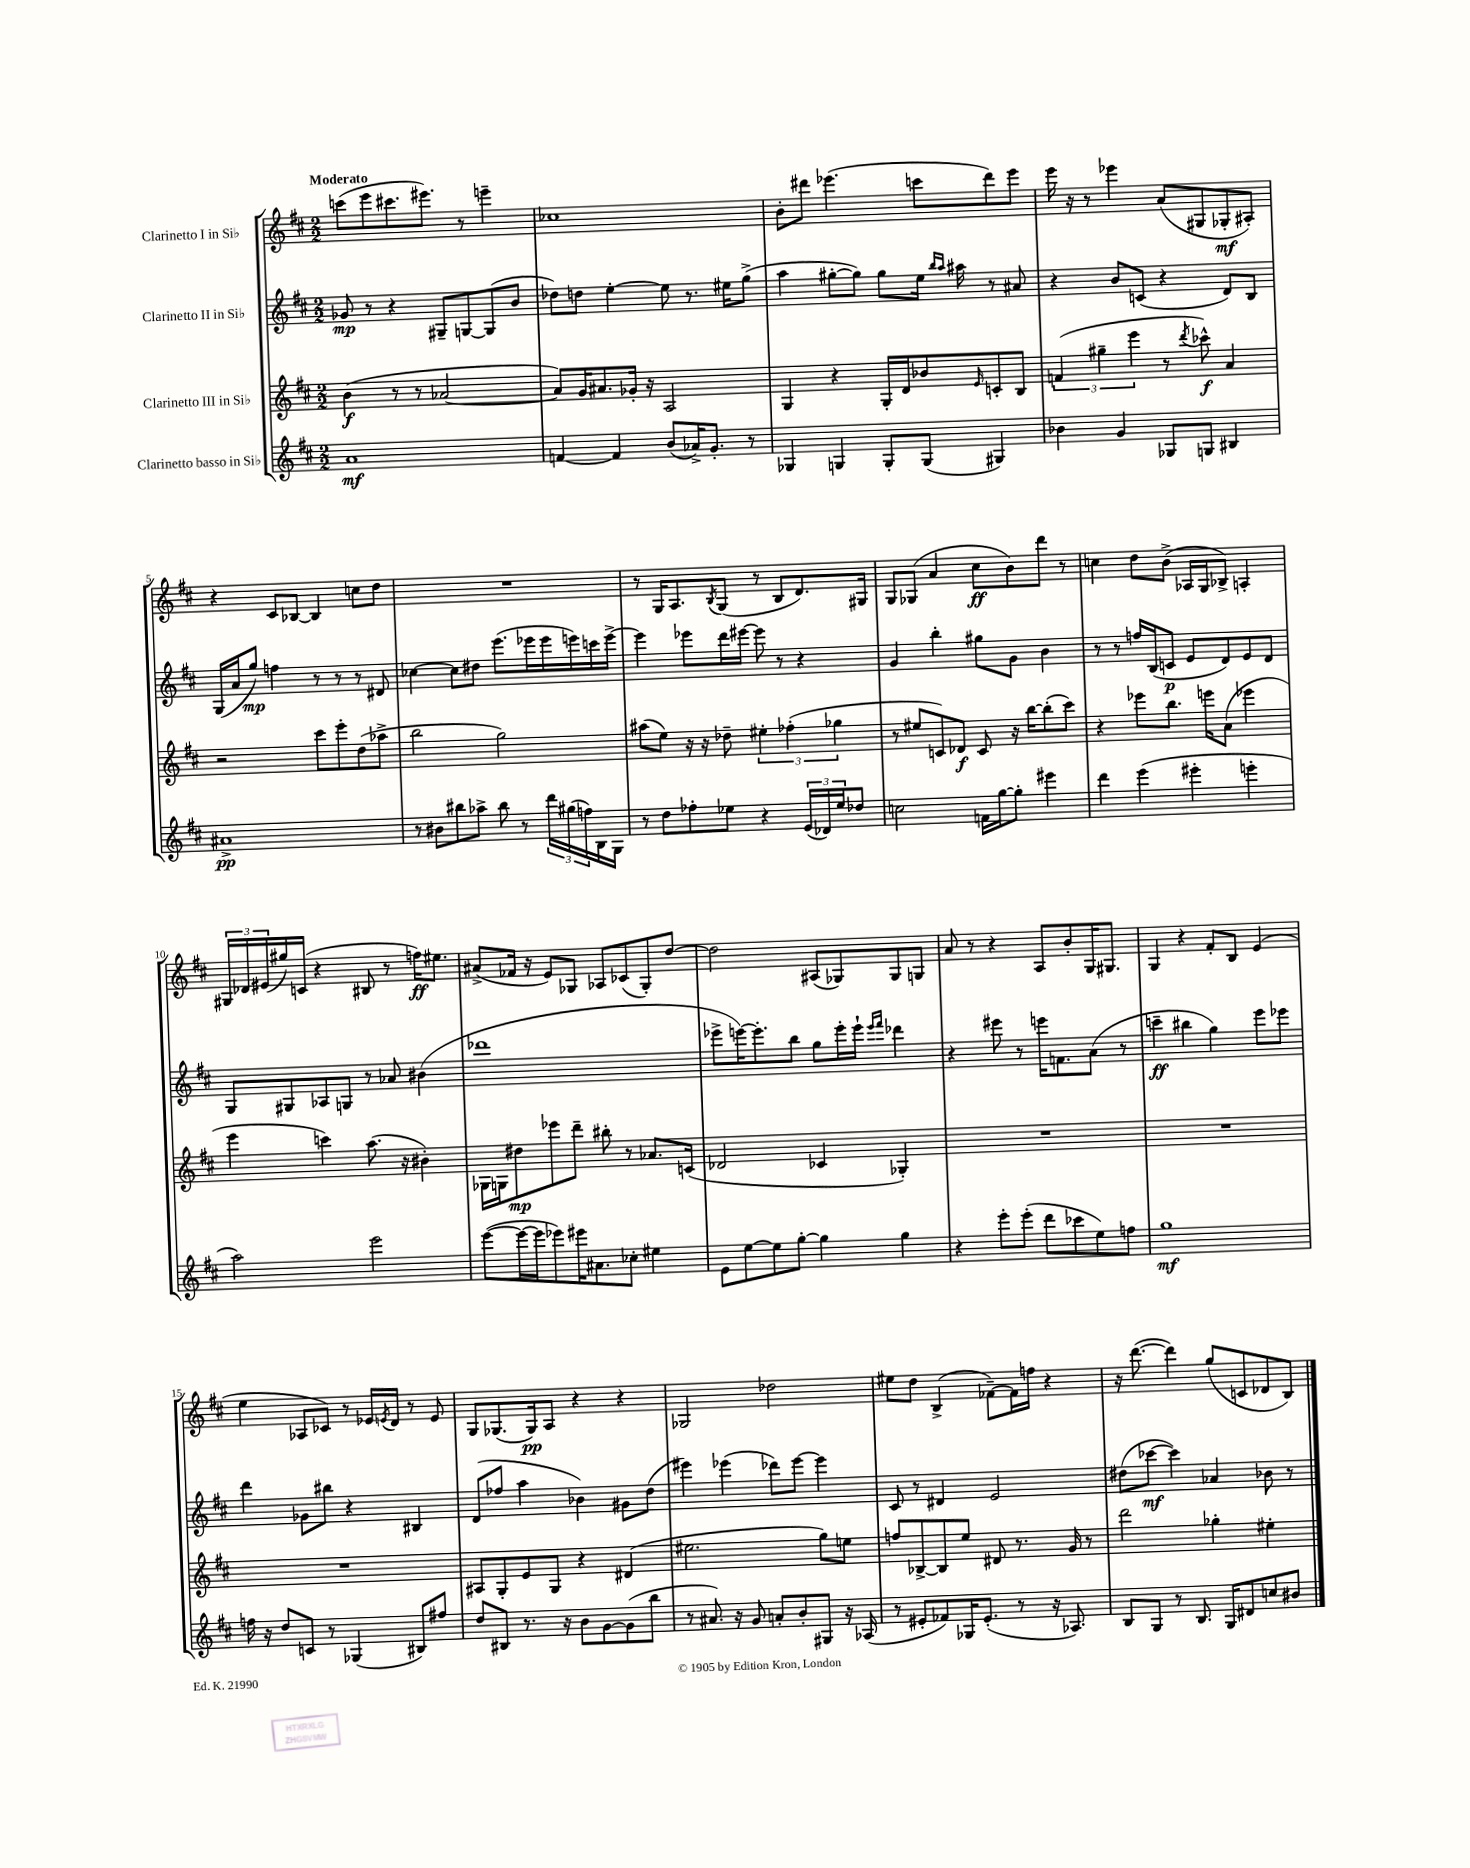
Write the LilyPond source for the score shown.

<<
\new StaffGroup <<
\new Staff = "s0" \with { instrumentName = "Clarinetto I in Sib" } {
    \clef treble \key d \major \numericTimeSignature \time 2/2 \tempo "Moderato"
    c'''8( e'''8 cis'''8. eis'''8.) r8 e'''4-- |
    ces''1 |
    b'8-. dis'''8 ees'''4.( c'''8 dis'''8) ees'''8 |
    e'''16 r16 r8 ees'''4 a'8( gis8 ges8-.\mf ais8-.) |
    r4 cis'8 bes8~ bes4 c''8 d''8 |
    R1 |
    r8 g16 a8. \acciaccatura { b8 } g8( r8 b8 d'8.) gis16 |
    g8 ges8( a'4 cis''8\ff b'8) d'''8 r8 |
    c''4 d''8 b'8->( aes16 g16 bes8->) a4-. |
    \tuplet 3/2 { gis16 des'16 eis'16( } gis''16) c'16( r4 bis8 r8 f''16\ff) eis''8. |
    ais'8->( fes'16 r16 e'8) ges8 aes8 ces'8( ges8-.) d''8~ |
    d''2 ais8( ges8) ges8 g8 |
    a'8 r8 r4 a8 b'8-. g16 gis8. |
    g4 r4 fis'8-. b8 e'4( |
    e''4 aes8 ces'8) r8 ees'16 \acciaccatura { e'8 } d'16 r8 e'8 |
    g8 ges8.( ges16\pp) a8 r4 r4 |
    ges2 des''2 |
    eis''8 d''8 b4->( fes'8~--) fes'16 f''16 r4 |
    r16 d'''8.~( d'''4) g''8( c'8 des'8 b8) \bar "|." |
}
\new Staff = "s1" \with { instrumentName = "Clarinetto II in Sib" } {
    \clef treble \key d \major \numericTimeSignature \time 2/2
    ges'8\mp r8 r4 gis8-- g8~ g8( b'8 |
    des''8) d''8 e''4~-. e''8 r8. eis''16 g''8->( |
    a''4 gis''8~-. gis''8) gis''8 e''16 \grace { b''16 a''16 } ais''16 r8 ais'8 |
    r4 b'8 c'8( r4 d'8) b8 |
    g16( a'16 g''8\mp) f''4 r8 r8 r8 dis'8 |
    ces''4~ ces''8 dis''8 e'''8.( ees'''16 ees'''16 e'''16) c'''16 e'''16~-> |
    e'''4 ees'''8 d'''16 eis'''16~ eis'''8 r8 r4 |
    g'4 b''4-. gis''8 g'8 b'4 |
    r8 r8 f''16 b16( c'8\p e'8 d'8) e'8 d'8 |
    g8 gis8 aes8 g8 r8 aes'8 bis'4( |
    des'''1 |
    ees'''8-> e'''16~) e'''8.-. b''8 g''8 e'''16-. e'''16-! \grace { e'''16 fis'''16 } des'''4 |
    r4 eis'''8 r8 e'''16 f'8. a'8( r8 |
    c'''4--\ff bis''4 g''4) e'''8 ees'''8 |
    d'''4 ges'8 bis''8 r4 bis4 |
    d'8( fes''8 a''4 bes'4) gis'8 d''8( |
    eis'''4) ees'''4( des'''8) ees'''8~ ees'''4 |
    cis'8 r8 dis'4 e'2 |
    dis''8( ces'''8~\mf ces'''4) aes'4 bes'8 r8 \bar "|." |
}
\new Staff = "s2" \with { instrumentName = "Clarinetto III in Sib" } {
    \clef treble \key d \major \numericTimeSignature \time 2/2
    b'4\f( r8 r8 aes'2~ |
    aes'8) g'16 ais'8. ges'16-. r16 a2 |
    g4 r4 g16-. d'16 bes'8 \grace { e'16 } c'8-. b8 |
    \tuplet 3/2 { f'4( gis''4-- e'''4 } r8 \acciaccatura { d'''8 } ces'''8-^\f) a'4 |
    r2 cis'''8 e'''8-. d''8( aes''8-> |
    b''2 g''2) |
    ais''8( e''8) r16 r16 des''8-- \tuplet 3/2 { eis''4-. fes''4-.( ges''4 } |
    r8 eis''8 c'8) des'8\f c'8 r16 b''16~ b''8-.( cis'''8) |
    r4 ees'''8 b''8. e'''16 a'8( ees'''4 |
    e'''4 c'''4) a''8.( r16 bis'4-.) |
    ges16 g16 dis''8\mp ees'''8 d'''8-- bis''8-. r8 aes'8. c'16( |
    des'2 ces'4 ges4-.) |
    R1 |
    R1 |
    R1 |
    ais8 g8-. e'8 g8 r4 dis'4( |
    eis''2. g''8) e''8 |
    f''8 bes8~-> bes8 e''8 dis'8 r8. g'16 r8 |
    d'''2 ges''4-. eis''4-. \bar "|." |
}
\new Staff = "s3" \with { instrumentName = "Clarinetto basso in Sib" } {
    \clef treble \key d \major \numericTimeSignature \time 2/2
    a'1\mf |
    f'4~ f'4 b'8( aes'16->) g'8.-. r8 |
    ges4 g4 g8-. g8( gis4) |
    bes'4 g'4 ges8 g8 bis4 |
    ais'1->\pp |
    r8 bis'8 bis''8 aes''8-> bis''8 r8 \tuplet 3/2 { d'''16 gis''16( f''16) } b16 g16 |
    r8 d''8 fes''8-. ees''8 r4 \tuplet 3/2 { e'16( des'16) ees''16 } des''8 |
    c''2 f'16 g''16~ g''8-. eis'''4 |
    d'''4 e'''4( eis'''4-. e'''4-. |
    a''2) e'''2 |
    e'''8~( e'''16~ e'''16 ees'''8) eis'''16 ais'8. ces''8-. eis''4 |
    e'8 e''8~ e''8 g''8~-. g''4 g''4 |
    r4 e'''8-. e'''8-.( d'''8 ces'''8 e''8) f''8 |
    g''1\mf |
    f''16 r16 d''8 c'8 r8 ges4( bis8) fis''8 |
    d''8 bis8 r8. r16 b'8 g'8~ g'8( b''8 |
    r8 ais'8.) r16 g'8 a'8-. b'8-. gis8 r16 aes16( |
    r8 eis'8-. fes'8) ges16 eis'8.-.( r8 r16 aes8.) |
    b8 g8 r8 b8. g16 dis'8 c''8 bis'8 \bar "|." |
}
>>
>>
